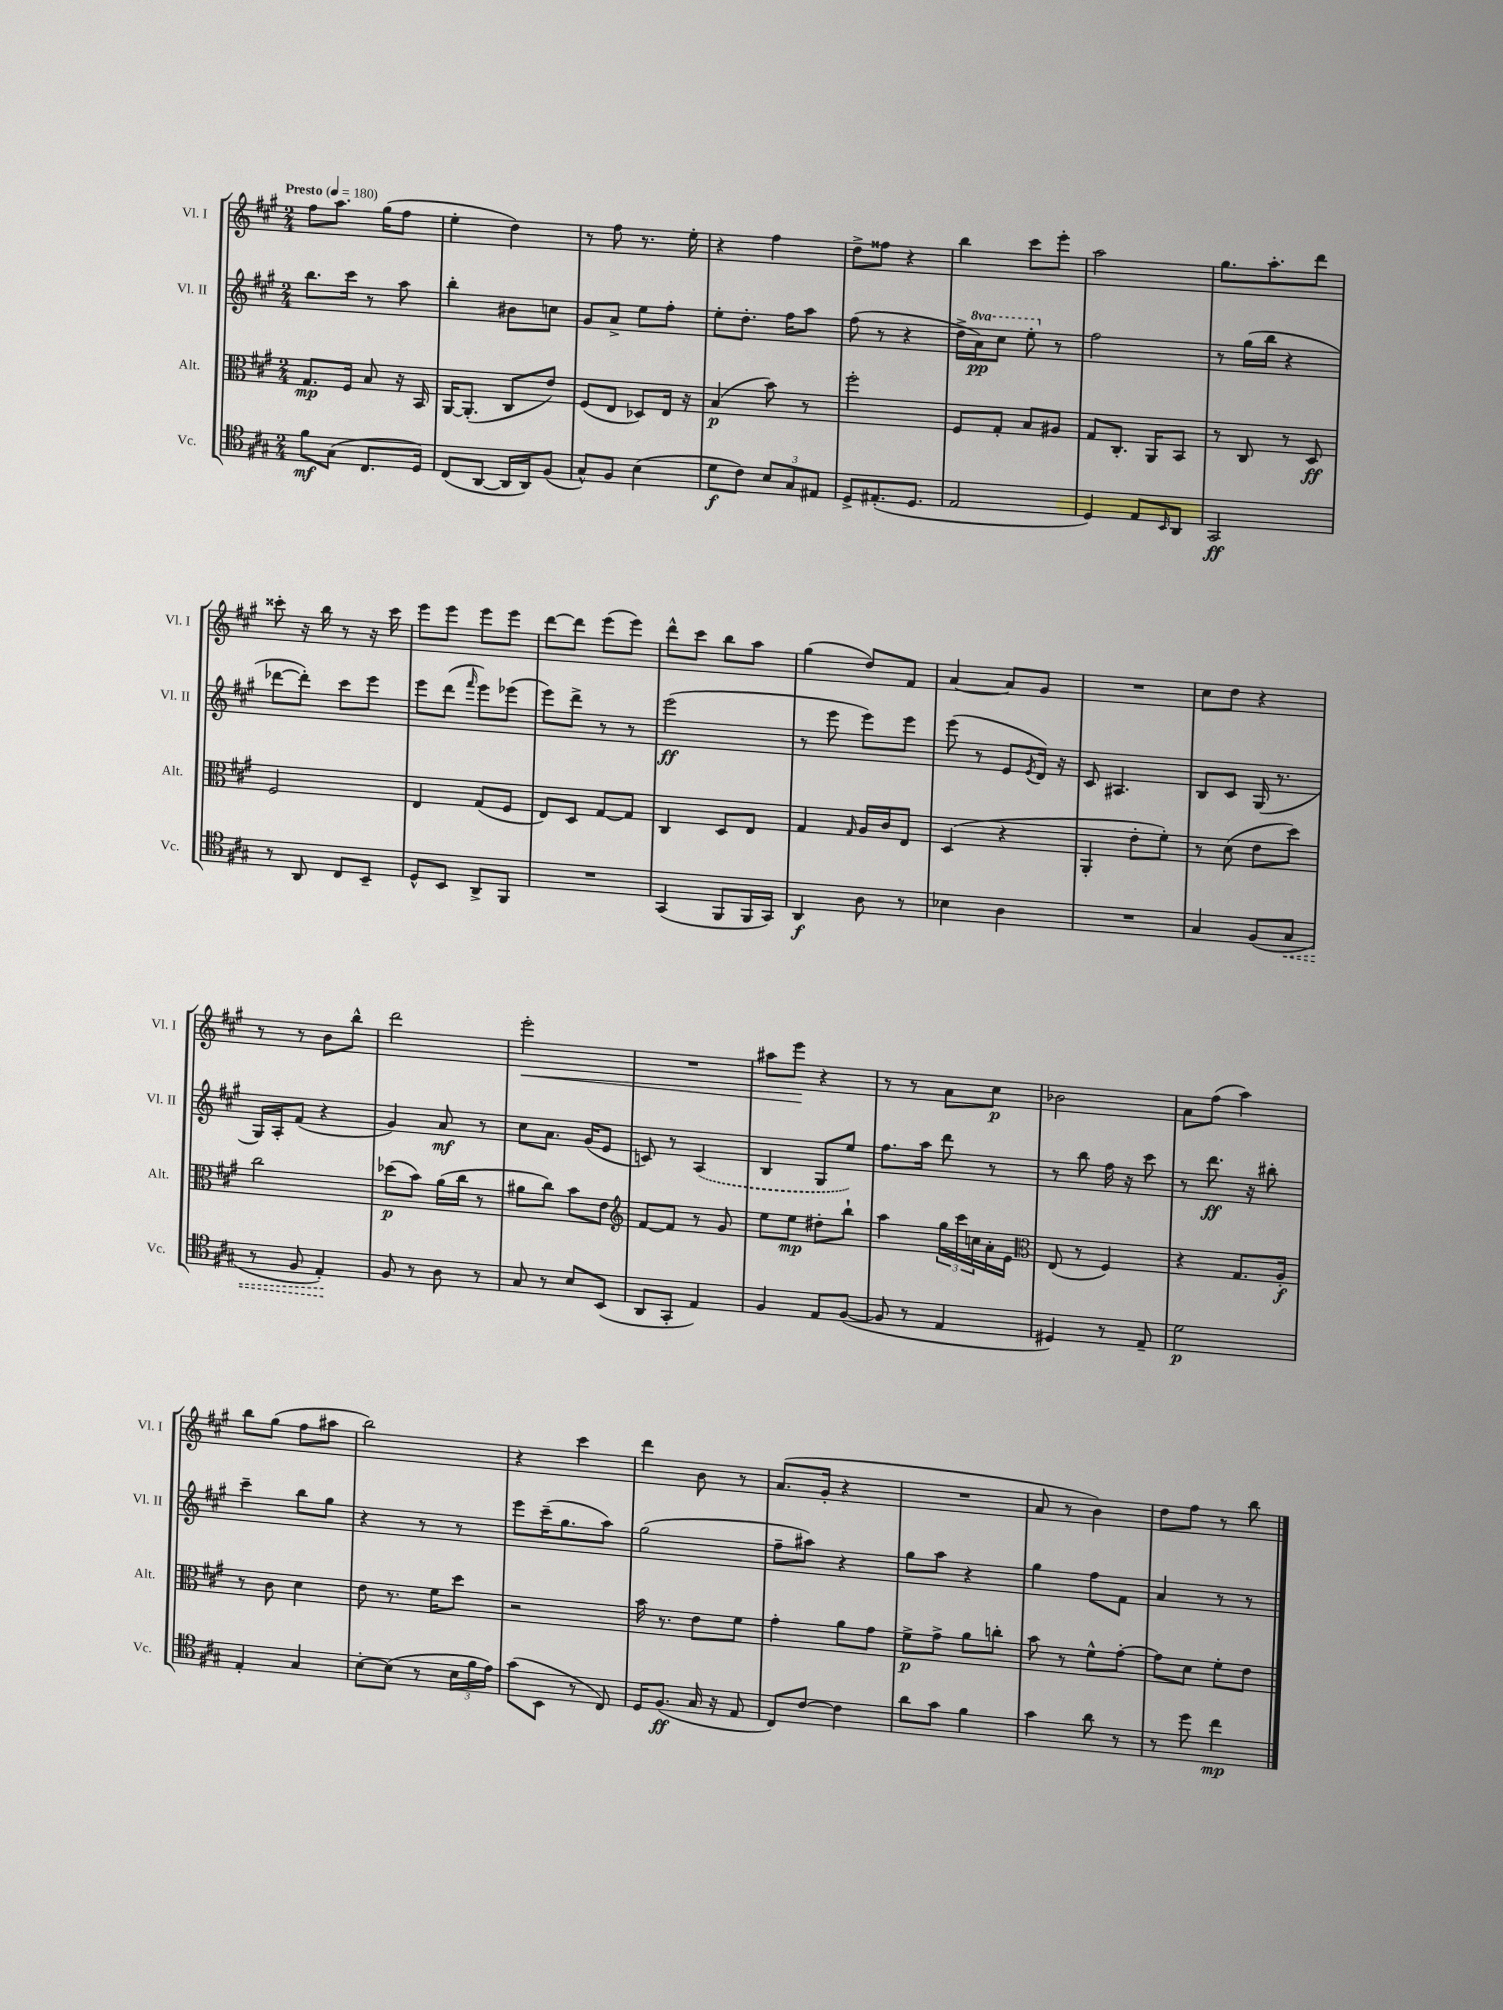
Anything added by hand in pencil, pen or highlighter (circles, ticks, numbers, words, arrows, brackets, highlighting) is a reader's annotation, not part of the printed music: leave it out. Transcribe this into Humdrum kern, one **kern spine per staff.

**kern	**dynam	**kern	**dynam	**kern	**dynam	**kern	**dynam
*part4	*part4	*part3	*part3	*part2	*part2	*part1	*part1
*staff4	*staff4	*staff3	*staff3	*staff2	*staff2	*staff1	*staff1
*I"Vc.	*	*I"Alt.	*	*I"Vl. II	*	*I"Vl. I	*
*I'Vc.	*	*I'Alt.	*	*I'Vl. II	*	*I'Vl. I	*
*clefC4	*	*clefC3	*	*clefG2	*	*clefG2	*
*k[f#c#g#]	*	*k[f#c#g#]	*	*k[f#c#g#]	*	*k[f#c#g#]	*
*M2/4	*	*M2/4	*	*M2/4	*	*M2/4	*
*MM180	*	*MM180	*	*MM180	*	*MM180	*
=1	=1	=1	=1	=1	=1	=1	=1
!	!	!	!	!	!	!LO:TX:a:B:t=Presto	!
8f#\L	mf	8.G#/L	mp	8.bb\L	.	8ff#\L	.
(8G#\J	.	.	.	.	.	8.aa\J	.
.	.	16F#/Jk	.	16ccc#\Jk	.	.	.
8.C#/L	.	8B/	.	8r	.	.	.
.	.	.	.	.	.	(16gg#\KL	.
.	.	16r	.	8aa\	.	8ff#\J	.
16D/Jk)	.	16BB/	.	.	.	.	.
=2	=2	=2	=2	=2	=2	=2	=2
(8C#/L	.	[16AA/KL	.	4bb'\	.	4ee'\	.
.	.	(8.AA'/J]	.	.	.	.	.
[8AA/J	.	.	.	.	.	.	.
16AA/LL]	.	8C#/L	.	8b#X\L	.	4dd\)	.
16AA/J)	.	.	.	.	.	.	.
(8F#/J	.	8e/J)	.	8ccn\J	.	.	.
=3	=3	=3	=3	=3	=3	=3	=3
8G#^^/L)	.	(8F#/L	.	8g#/L	.	8r	.
8F#/J	.	8E/J	.	8a^/J	.	8ff#\	.
(4B\	.	8D-X/L)	.	8ee\L	.	8.r	.
.	.	16E/Jk	.	8ff#'\J	.	.	.
.	.	16r	.	.	.	16ee'\	.
=4	=4	=4	=4	=4	=4	=4	=4
8d\L	f	(4B/	p	8ee'\L	.	4r	.
8c#\J)	.	.	.	8.dd'\J	.	.	.
12B/L	.	8b\)	.	.	.	4ff#\	.
.	.	.	.	16ff#\KL	.	.	.
12G#/	.	.	.	.	.	.	.
.	.	8r	.	8aa\J	.	.	.
12E#X/J	.	.	.	.	.	.	.
=5	=5	=5	=5	=5	=5	=5	=5
8D^/L	.	2ff#'\	.	(8ff#\	.	8dd^\L	.
(8.E#X'/	.	.	.	8r	.	8ff##X\J	.
.	.	.	.	4r	.	4r	.
8.D/J	.	.	.	.	.	.	.
=6	=6	=6	=6	=6	=6	=6	=6
2E/	.	8F#/L	.	16dd^\LL	.	4bb\	.
*	*	*	*	*8va	*	*	*
.	.	.	.	16aa\J)	pp	.	.
.	.	8G#'/J	.	8ccc#\J	.	.	.
.	.	8B/L	.	8eee'\	.	8ccc#\L	.
*	*	*	*	*X8va	*	*	*
.	.	8A#X/J	.	8r	.	8eee'\J	.
=7	=7	=7	=7	=7	=7	=7	=7
4D/)	.	8G#/L	.	2ff#\	.	2aa\	.
.	.	8.C#'/J	.	.	.	.	.
8E/L	.	.	.	.	.	.	.
.	.	16AA/KL	.	.	.	.	.
16qqBB/	.	.	.	.	.	.	.
8AA/J	.	8BB/J	.	.	.	.	.
=8	=8	=8	=8	=8	=8	=8	=8
2GG#/	ff	8r	.	8r	.	8.gg#\L	.
.	.	8C#/	.	(16gg#\LL	.	.	.
.	.	.	.	16bb\JJ	.	8.aa'\	.
.	.	8r	.	4r	.	.	.
.	.	8D/	ff	.	.	8ddd\J	.
!!LO:LB:g=z
=9	=9	=9	=9	=9	=9	=9	=9
8r	.	2F#/	.	[8ddd-X\L	.	8ccc##X'\	.
8AA/	.	.	.	8ddd-'\J])	.	16r	.
.	.	.	.	.	.	16bb\	.
8C#/L	.	.	.	8ccc#\L	.	8r	.
8BB~/J	.	.	.	8eee\J	.	16r	.
.	.	.	.	.	.	16ccc##\	.
=10	=10	=10	=10	=10	=10	=10	=10
8D^^/L	.	4E/	.	8eee\L	.	8eee\L	.
8BB/J	.	.	.	(8ddd\J	.	8eee\J	.
.	.	.	.	16qqfff#/	.	.	.
8AA^/L	.	(8G#/L	.	8eee\L)	.	8eee\L	.
8FF#/J	.	8F#/J	.	(8eee-X\J	.	8eee\J	.
=11	=11	=11	=11	=11	=11	=11	=11
2r	.	8E/L)	.	8eee\L)	.	[8ddd\L	.
.	.	8D/J	.	8ddd^\J	.	8ddd\J]	.
.	.	[8G#/L	.	8r	.	(8eee\L	.
.	.	8G#/J]	.	8r	.	8eee\J)	.
=12	=12	=12	=12	=12	=12	=12	=12
(4GG#/	.	4C#/	.	(2eee\	ff	8ddd^^\L	.
.	.	.	.	.	.	8ccc#\J	.
8FF#/L	.	8D/L	.	.	.	8bb\L	.
16FF#/L	.	8E/J	.	.	.	8aa\J	.
16GG#/JJ)	.	.	.	.	.	.	.
=13	=13	=13	=13	=13	=13	=13	=13
4AA/	f	4G#/	.	8r	.	(4gg#\	.
.	.	.	.	8eee\	.	.	.
.	.	16qqG#/	.	.	.	.	.
8A\	.	16A/LL	.	8eee\L)	.	8dd/L)	.
.	.	16c#/J	.	.	.	.	.
8r	.	8E/J	.	8eee\J	.	8f#/J	.
=14	=14	=14	=14	=14	=14	=14	=14
4B-X\	.	(4D/	.	(8eee\	.	[4a/	.
.	.	.	.	8r	.	.	.
4A\	.	4r	.	8e/L	.	8a/L]	.
.	.	.	.	8qe/	.	.	.
.	.	.	.	16d/Jk)	.	8g#/J	.
.	.	.	.	16r	.	.	.
=15	=15	=15	=15	=15	=15	=15	=15
2r	.	4AA'/	.	8c#/	.	2r	.
.	.	.	.	4.A#X/	.	.	.
.	.	8e'\L	.	.	.	.	.
.	.	8f#'\J)	.	.	.	.	.
=16	=16	=16	=16	=16	=16	=16	=16
4G#/	.	8r	.	8B/L	.	8cc#\L	.
.	.	(8d\	.	8c#/J	.	8dd\J	.
(8F#/L	.	8e\L	.	(16G#/	.	4r	.
.	.	.	.	8.r	.	.	.
!	!LO:HP:b	!	!	!	!	!	!
8G#/J	<	8dd\J)	.	.	.	.	.
!!LO:LB:g=z
=17	=17	=17	=17	=17	=17	=17	=17
8r	.	2cc#\	.	16G#/LL)	.	8r	.
.	.	.	.	16A'/J	.	.	.
8F#/	.	.	.	(8f#/J	.	8r	.
4E'/)	.	.	.	4r	.	8b\L	.
.	.	.	.	.	.	8bb^^\J	.
.	[	.	.	.	.	.	.
=18	=18	=18	=18	=18	=18	=18	=18
8F#/	.	(8dd-X\L	p	4g#/)	.	2ddd\	.
8r	.	8b\J)	.	.	.	.	.
8A\	.	(16a\LL	.	8a/	mf	.	.
.	.	16cc#\JJ	.	.	.	.	.
8r	.	8r	.	8r	.	.	.
=19	=19	=19	=19	=19	=19	=19	=19
!	!	!	!	!	!	!	!LO:HP:b
8G#/	.	8a#X\L	.	8cc#\L	.	2eee'\	<
8r	.	8cc#\J)	.	8.a\J	.	.	.
8B/L	.	8b\L	.	.	.	.	.
.	.	.	.	(16g#/KL	.	.	.
(8BB/J	.	8e\J	.	8e/J	.	.	.
=20	=20	=20	=20	=20	=20	=20	=20
*	*	*clefG2	*	*	*	*	*
8AA/L	.	[8f#/L	.	8cn/)	.	2r	.
8GG#'/J	.	8f#/J]	.	8r	.	.	.
4E/)	.	8r	.	(4A/	.	.	.
.	.	8g#/	.	.	.	.	.
=21	=21	=21	=21	=21	=21	=21	=21
4F#/	.	8ee\L	.	4B/	.	8aa#X\L	.
.	.	8ee\J	mp	.	.	8eee\J	.
8E/L	.	8dd#X'\L	.	8G#/L	.	4r	[
([8F#/J	.	8bb`\J	.	8ee/J)	.	.	.
=22	=22	=22	=22	=22	=22	=22	=22
8F#/]	.	4aa\	.	8.ff#\L	.	8r	.
8r	.	.	.	.	.	8r	.
.	.	.	.	16aa\Jk	.	.	.
4E/	.	24gg#\LL	.	8ddd\	.	8a\L	.
.	.	24ccc#\	.	.	.	.	.
.	.	24ccn\	.	.	.	.	.
.	.	16a'\	.	8r	.	8cc#\J	p
.	.	16e\JJ	.	.	.	.	.
=23	=23	=23	=23	=23	=23	=23	=23
*	*	*clefC3	*	*	*	*	*
4D#X/)	.	(8E/	.	8r	.	2b-X\	.
.	.	8r	.	8bb\	.	.	.
8r	.	4F#/)	.	16ff#\	.	.	.
.	.	.	.	16r	.	.	.
8E~/	.	.	.	8ccc#\	.	.	.
=24	=24	=24	=24	=24	=24	=24	=24
2d\	p	4r	.	8r	.	8a\L	.
.	.	.	.	8.ddd\	ff	(8ff#\J	.
.	.	8.G#/L	.	.	.	4aa\)	.
.	.	.	.	16r	.	.	.
.	.	.	.	8bb#X'\	.	.	.
.	.	16A'/Jk	f	.	.	.	.
!!LO:LB:g=z
=25	=25	=25	=25	=25	=25	=25	=25
4E'/	.	8r	.	4ccc#~\	.	8bb\L	.
.	.	8c#\	.	.	.	(8gg#\J	.
4G#/	.	4d\	.	8bb\L	.	8ff#\L	.
.	.	.	.	8gg#\J	.	8aa#X\J	.
=26	=26	=26	=26	=26	=26	=26	=26
[8B'\L	.	8e\	.	4r	.	2bb\)	.
(8B\J]	.	8.r	.	.	.	.	.
8r	.	.	.	8r	.	.	.
.	.	16f#\KL	.	.	.	.	.
24B\LL	.	8dd\J	.	8r	.	.	.
24f#\	.	.	.	.	.	.	.
24e\JJ)	.	.	.	.	.	.	.
=27	=27	=27	=27	=27	=27	=27	=27
(8g#\L	.	2r	.	8eee\L	.	4r	.
8BB\J	.	.	.	(16ccc#~\K	.	.	.
.	.	.	.	8.gg#\	.	.	.
8r	.	.	.	.	.	4ccc#\	.
8C#/)	.	.	.	8aa\J)	.	.	.
=28	=28	=28	=28	=28	=28	=28	=28
16D/KL	.	16b\	.	(2gg#\	.	4ddd\	.
(8.F#/J	ff	8.r	.	.	.	.	.
16G#/	.	8e\L	.	.	.	8b\	.
16r	.	.	.	.	.	.	.
8E/	.	8f#\J	.	.	.	8r	.
=29	=29	=29	=29	=29	=29	=29	=29
8C#/L)	.	4g#'\	.	8ff#~\L	.	(8.a/L	.
[8c#/J	.	.	.	8aa#X\J)	.	.	.
.	.	.	.	.	.	16g#'/Jk	.
4c#\]	.	8a\L	.	4r	.	4r	.
.	.	8g#\J	.	.	.	.	.
=30	=30	=30	=30	=30	=30	=30	=30
8a\L	.	8f#^\L	p	8gg#\L	.	2r	.
8g#\J	.	8g#^\J	.	8aa\J	.	.	.
4f#\	.	8a\L	.	4r	.	.	.
.	.	8ccn'\J	.	.	.	.	.
=31	=31	=31	=31	=31	=31	=31	=31
4g#\	.	8b\	.	4gg#\	.	8a/	.
.	.	8r	.	.	.	8r	.
8a\	.	8f#^^\L	.	8ff#\L	.	4b\)	.
8r	.	[8g#'\J	.	8f#\J	.	.	.
=32	=32	=32	=32	=32	=32	=32	=32
8r	.	8g#\L]	.	4a/	.	8dd\L	.
8dd\	.	8d\J	.	.	.	8ff#\J	.
4cc#\	mp	8f#'\L	.	8r	.	8r	.
.	.	8e\J	.	8r	.	8bb\	.
==	==	==	==	==	==	==	==
*-	*-	*-	*-	*-	*-	*-	*-
